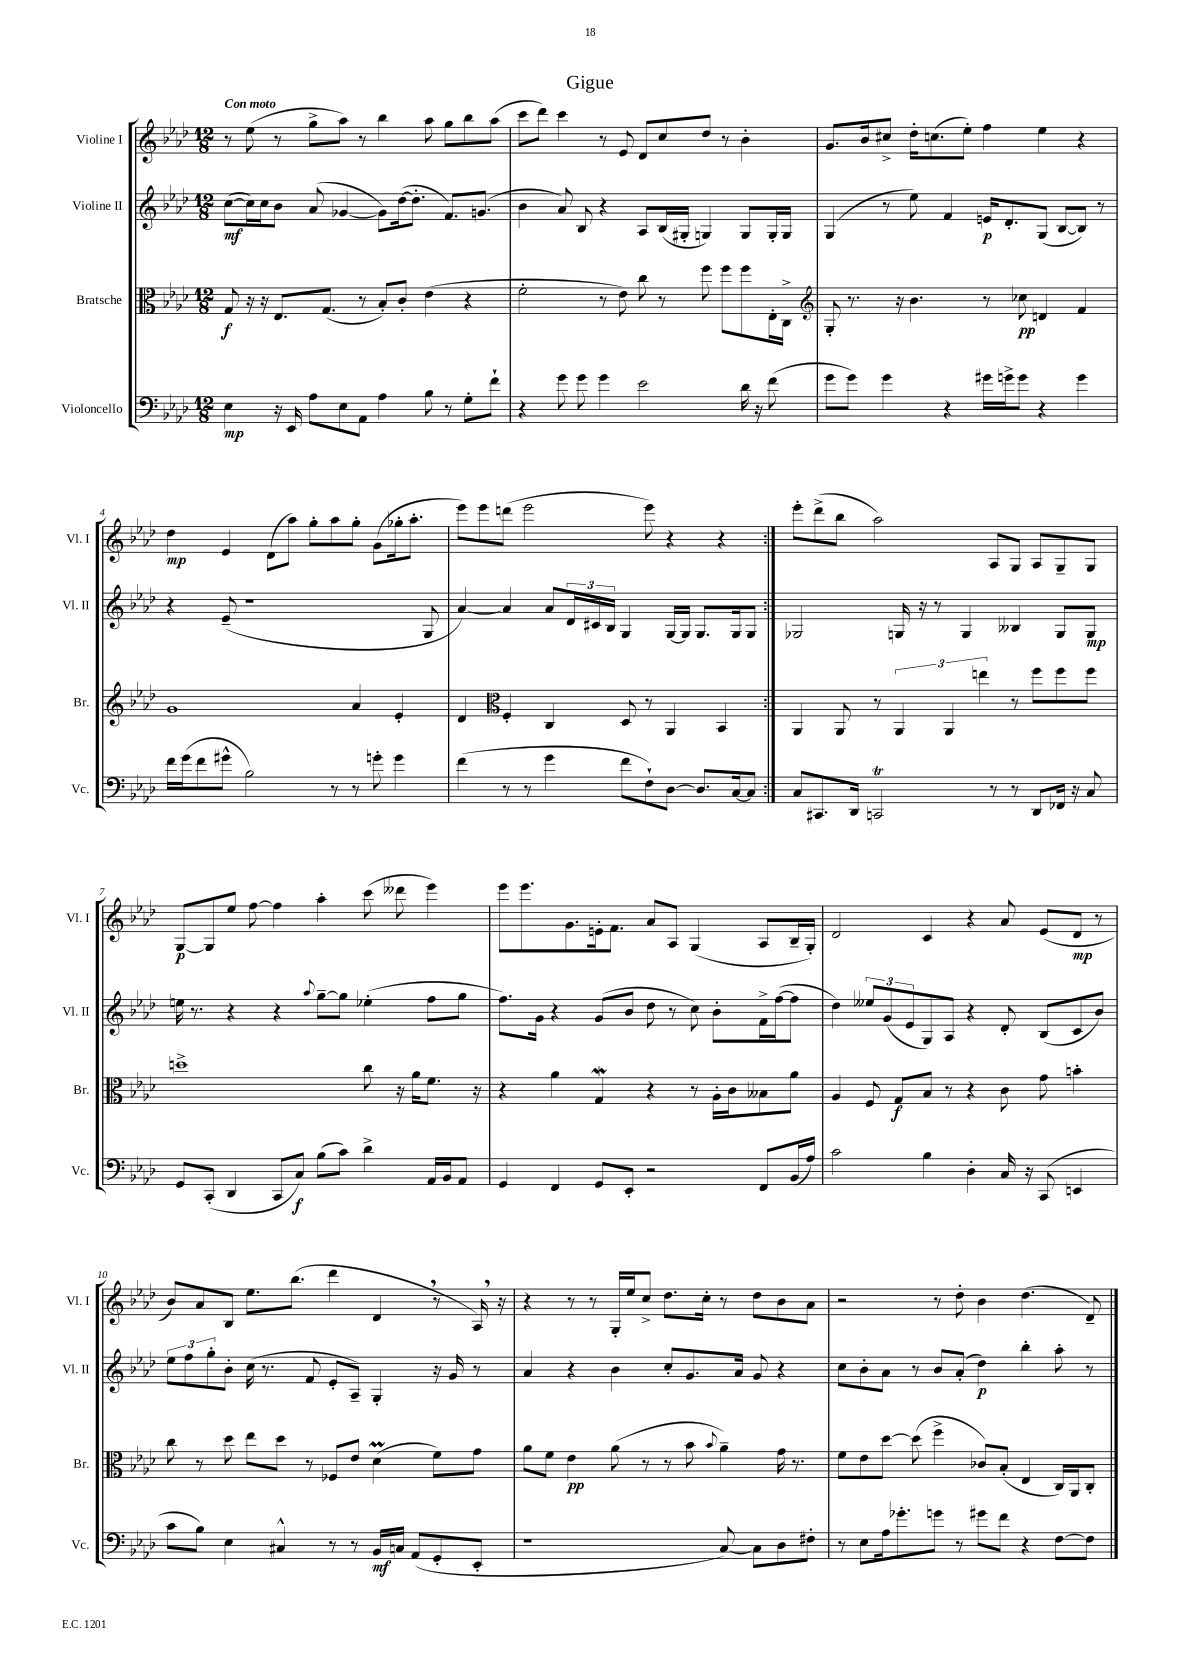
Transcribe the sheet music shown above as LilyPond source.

\header { title = "Gigue" }
<<
\new StaffGroup <<
\new Staff = "s0" \with { instrumentName = "Violine I" shortInstrumentName = "Vl. I" } {
    \clef treble \key aes \major \numericTimeSignature \time 12/8 \tempo "Con moto"
    \repeat volta 2 { r8 ees''8( r8 g''8-> aes''8) r8 bes''4 aes''8 g''8 bes''8 aes''8( |
    c'''8 des'''8) c'''4 r8 ees'8 des'8 c''8 des''8 r8 bes'4-. |
    g'8. bes'16 cis''8-> des''16-. c''8.( ees''8-.) f''4 ees''4 r4 |
    des''4\mp ees'4 des'8( aes''8) g''8-. aes''8 g''8-. g'8( ges''16-. aes''8.-. |
    ees'''8) ees'''8 d'''8( ees'''2 ees'''8) r4 r4 | }
    ees'''8-. des'''8->( bes''8 aes''2) aes8 g8 aes8 g8-- g8 |
    g8~\p g8 ees''8 f''8~ f''4 aes''4-. c'''8( deses'''8 ees'''4) |
    ees'''8 ees'''8. g'8. e'16-. f'8. aes'8 aes8 g4( aes8 bes16-- g16-.) |
    des'2 c'4 r4 aes'8 ees'8( des'8\mp r8 |
    bes'8) aes'8 bes8 ees''8. bes''8.( des'''4 des'4 \breathe r8 aes16) \breathe r16 |
    r4 r8 r8 g16-. ees''16 c''8-> des''8. c''16-. r8 des''8 bes'8 aes'8 |
    r2 r8 des''8-. bes'4 des''4.( des'8--) \bar "|." |
}
\new Staff = "s1" \with { instrumentName = "Violine II" shortInstrumentName = "Vl. II" } {
    \clef treble \key aes \major \numericTimeSignature \time 12/8
    \repeat volta 2 { c''8~\mf( c''16) c''16 bes'8 aes'8( ges'4~ ges'8) des''16~( des''8.-. f'8.) g'8.( |
    bes'4 aes'8) bes8 r4 aes8 bes16( gis16-. g4) g8 g16-. g16 |
    g4( r8 ees''8) f'4 e'16\p des'8.-. g8( bes8~ bes8) r8 |
    r4 ees'8--( r1 g8 |
    aes'4~) aes'4 aes'8 \tuplet 3/2 { des'16 cis'16 bes16 } g4 g16~ g16 g8. g16 g8 | }
    ges2 g16 r16 r8 g4 beses4 g8 g8\mp |
    e''16 r8. r4 r4 \appoggiatura { aes''8 } g''8~-- g''8 ees''4-.( f''8 g''8 |
    f''8.) g'16 r4 g'8( bes'8 des''8 r8 c''8) bes'8-. f'16-> f''16~( f''8 |
    des''4) \tuplet 3/2 { eeses''8 g'8( ees'8 } g8) aes8 r4 des'8-. bes8( c'8 bes'8) |
    \tuplet 3/2 { ees''8 f''8 g''8-. } bes'8-. c''16( r8. f'8 ees'8-. aes8--) g4-. r16 g'16 r8 |
    aes'4 r4 bes'4 c''8-. g'8. aes'16 g'8 r4 |
    c''8 bes'8-. aes'8 r8 bes'8 aes'8-.( des''4\p) bes''4-. aes''8-. r8 \bar "|." |
}
\new Staff = "s2" \with { instrumentName = "Bratsche" shortInstrumentName = "Br." } {
    \clef alto \key aes \major \numericTimeSignature \time 12/8
    \repeat volta 2 { g8\f r16 r16 ees8. g8.( r8 bes8-.) c'8-. ees'4( r4 |
    f'2-. r8 ees'8) c''8 r8 f''8 f''8 f''8 ees16-. c16-> |
    \clef treble g8-. r8. r16 bes'4. r8 ces''8\pp d'4 f'4 |
    g'1 aes'4 ees'4-. |
    des'4 \clef alto f4-. c4 des8 r8 aes,4 bes,4 | }
    aes,4 aes,8 r8 \tuplet 3/2 { aes,4 aes,4 e''4 } r8 f''8 f''8 f''8 |
    d''1-> c''8 r16 aes'16 f'8. r16 |
    r4 aes'4 g4\mordent r4 r8 aes16-. c'16 beses8 aes'8 |
    aes4 f8 g8\f bes8 r8 r4 c'8 g'8 b'4-. |
    c''8 r8 des''8 ees''8 des''8 r8 fes8 ees'8 des'4\prall( f'8) g'8 |
    aes'8 f'8 ees'4\pp aes'8( r8 r8 bes'8 \appoggiatura { bes'8 } aes'4--) g'16 r8. |
    f'8 ees'8 des''8~ des''8( f''4-> ces'8) bes8-.( ees4 c16) aes,16 c8-. \bar "|." |
}
\new Staff = "s3" \with { instrumentName = "Violoncello" shortInstrumentName = "Vc." } {
    \clef bass \key aes \major \numericTimeSignature \time 12/8
    \repeat volta 2 { ees4\mp r16 ees,16 aes8 ees8 aes,8 aes4 bes8 r8 g8-. f'8-! |
    r4 g'8 g'8 g'4 ees'2 des'16 r16 f'8( |
    g'8 g'8) g'4 r4 gis'16 g'16-> g'8 r4 g'4 |
    f'16 g'16( f'8 gis'8-^ bes2) r8 r8 g'8-. g'4 |
    f'4( r8 r8 g'4 f'8 f8-!) des8~ des8. c16~ c8 | }
    c8 cis,8. des,16 c,2\trill r8 r8 des,8 fes,16 r16 c8 |
    g,8 c,8-.( des,4 c,8 c8\f) bes8( c'8) des'4-> aes,16 bes,16 aes,8 |
    g,4 f,4 g,8 ees,8-. r2 f,8 bes,16( aes16) |
    c'2 bes4 des4-. c16 r16 c,8( e,4 |
    c'8 bes8) ees4 cis4-^ r8 r8 bes,16\mf c16 aes,8( g,8-. ees,8-. |
    r1 c8~) c8 des8 fis8-. |
    r8 ees8 aes16 ges'8.-. g'8 r8 gis'8 f'8 r4 f8~ f8 \bar "|." |
}
>>
>>
